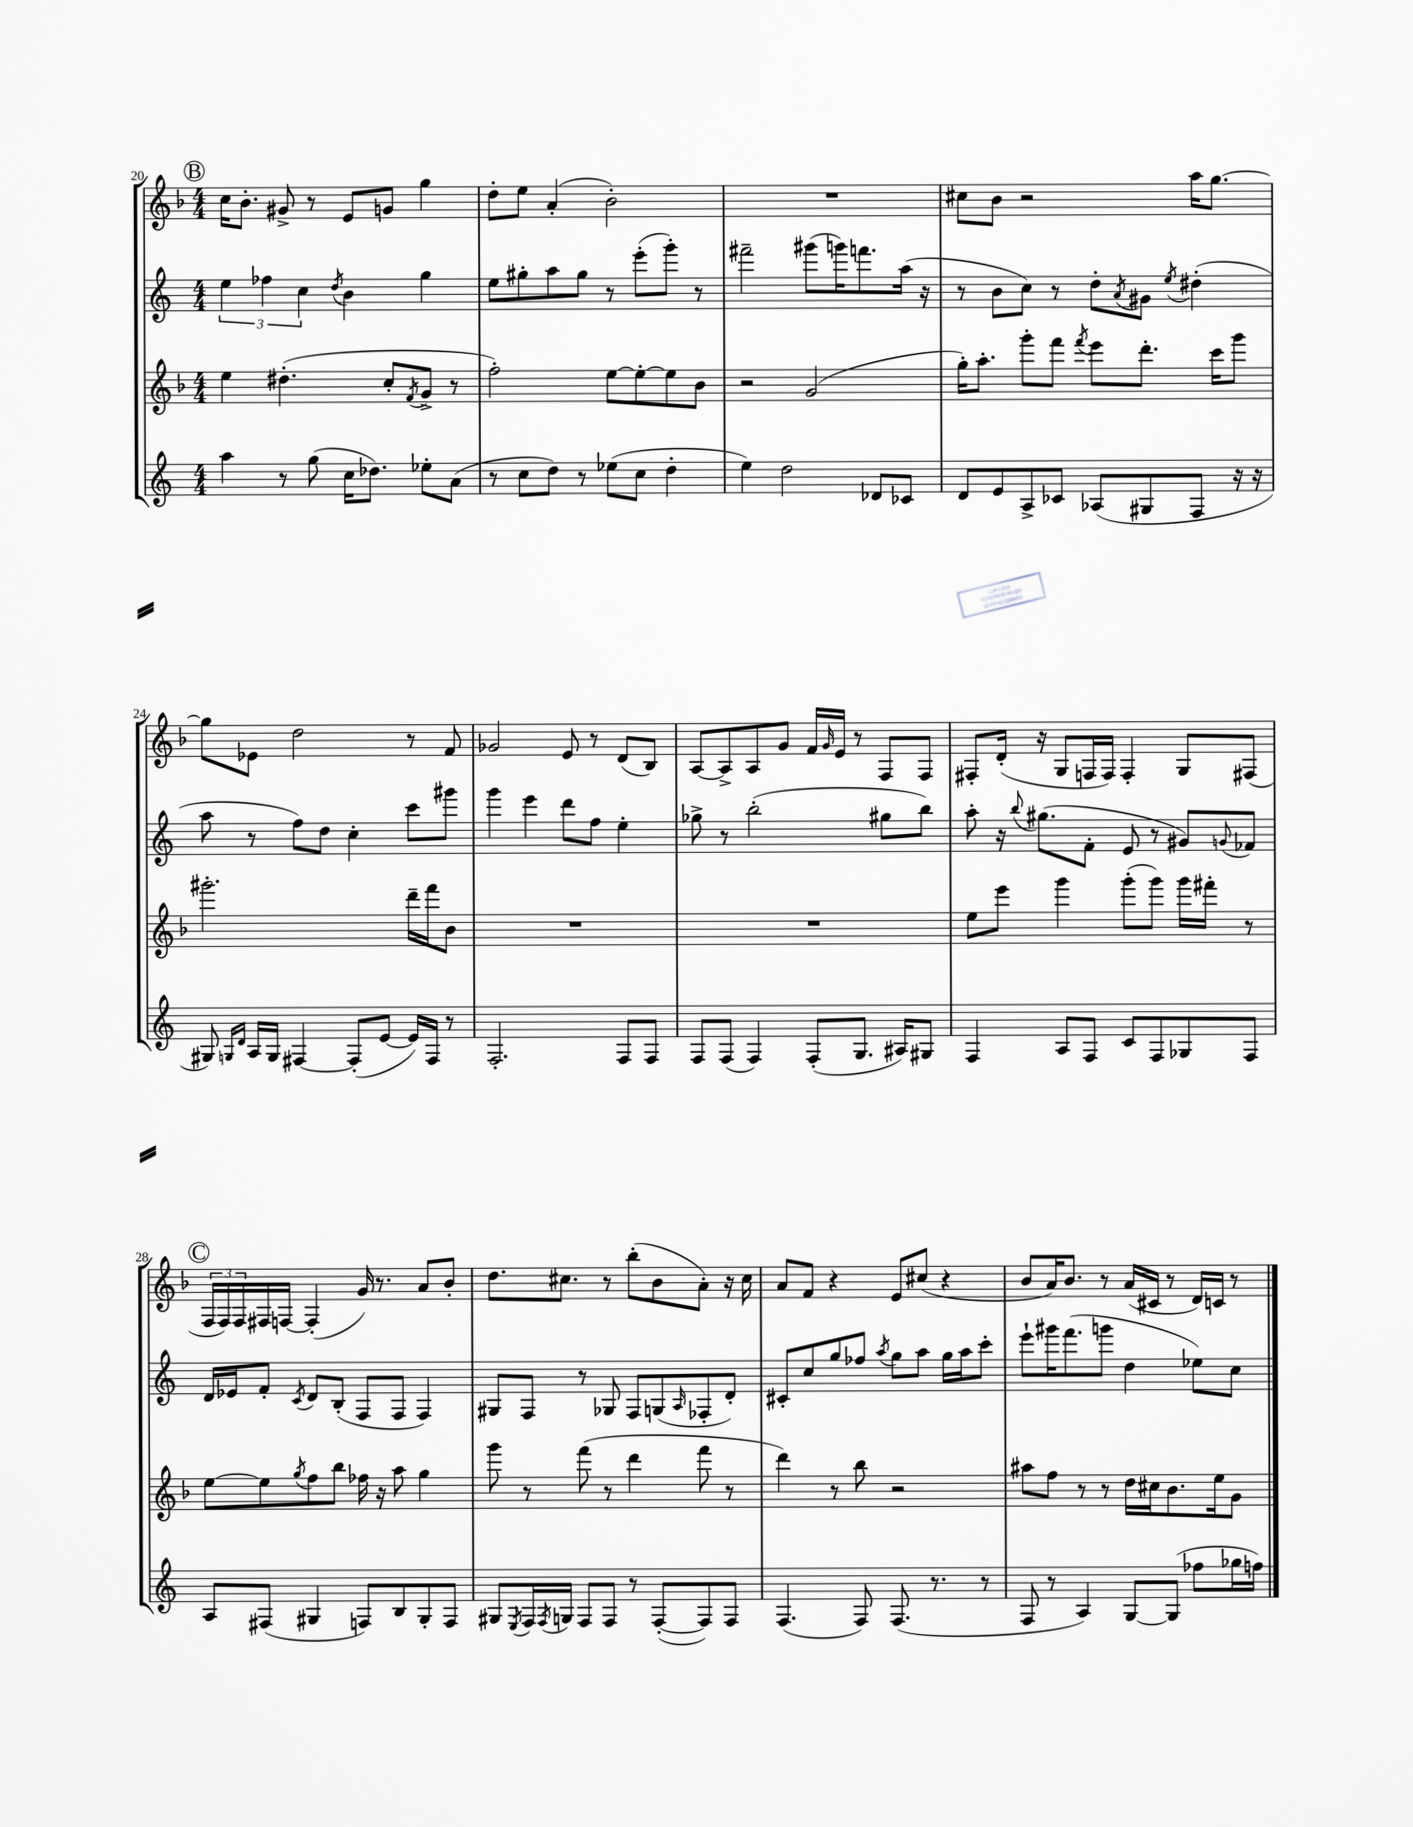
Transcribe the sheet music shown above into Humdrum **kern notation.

**kern	**kern	**kern	**kern
*staff4	*staff3	*staff2	*staff1
*clefG2	*clefG2	*clefG2	*clefG2
*k[]	*k[b-]	*k[]	*k[b-]
*M4/4	*M4/4	*M4/4	*M4/4
4aa	4ee	6ee	16cc
.	.	.	8.b-'
.	.	6ff-	.
8r	(4.dd#'	.	8g#^
.	.	6cc	.
(8gg	.	.	8r
.	.	8qdd	.
16cc	.	4b	8e
8.dd-)	.	.	.
.	8cc'	.	8g
.	8qf	.	.
8ee-'	8g^	4gg	4gg
(8a	8r	.	.
=	=	=	=
8r	2ff')	8ee	8dd'
8cc	.	8gg#'	8ee
8dd)	.	8aa	(4a'
8r	.	8gg#	.
(8ee-	[8ee	8r	2b-')
8cc	8ee'_	(8eee'	.
4dd'	8ee]	8ggg')	.
.	8b-	8r	.
=	=	=	=
4ee)	2r	2fff#~	1r
2dd	.	.	.
.	(2g	(8ggg#	.
.	.	16ggg)	.
.	.	8.fff	.
8d-	.	.	.
8c-	.	(16aa	.
.	.	16r	.
=	=	=	=
8d	16gg')	8r	8cc#
.	8.aa'	.	.
8e	.	8b	8b-
8A^	8ggg'	8cc)	2r
8c-	8fff	8r	.
.	8qfff	.	.
(8A-	8eee	8dd'	.
.	.	8qa	.
8G#	8.ddd'	8g#	.
.	.	8qee	.
8F	.	(4dd#'	16aa
.	16ccc	.	[8.gg
16r	8ggg	.	.
16r	.	.	.
=	=	=	=
8G#)	2.ggg#'	8aa	8gg]
16qqG	.	.	.
16qqd	.	.	.
16A	.	8r	8e-
16G	.	.	.
[4F#	.	8ff)	2dd
.	.	8dd	.
(8F#']	.	4cc'	.
[8e	.	.	.
16e])	16ddd~	8ccc	8r
16F#	16fff	.	.
8r	8b-	8ggg#	8f
=	=	=	=
2.F'	1r	4ggg	2g-
.	.	4eee	.
.	.	8ddd	8e
.	.	8ff	8r
8F	.	4ee'	(8d
8F	.	.	8B-)
=	=	=	=
8F	1r	8gg-^	[8A
(8F	.	8r	8A^]
4F)	.	(2bb'	8A
.	.	.	8g
(8F'	.	.	16f
.	.	.	16qqg
.	.	.	16e
8.G	.	.	8r
.	.	8gg#	8F
16A#)	.	.	.
8G#	.	8bb)	8F
=	=	=	=
4F	8ee	8aa'	8F#'
.	8eee	16r	(16d'
.	.	8qqbb	.
.	.	(8.gg#	16r
8A	4ggg	.	8G
8F	.	8f'	16F
.	.	.	16F)
8c	(8ggg'	8e	4F'
8F	8ggg)	8r	.
8G-	16ggg	8g#)	8G
.	16fff#'	.	.
.	.	8qqg	.
8F	8r	8f-	(8F#
=	=	=	=
8A	[8ee	16d	24F
.	.	.	24F)
.	.	16e-	.
.	.	.	24F
(8F#	8ee]	8f'	16F#
.	.	.	[16F
.	8qgg	8qc	.
4G#	8ff	8d	(4F']
.	8bb-	(8B'	.
8F)	16ff-	8F	16g)
.	16r	.	8.r
8B	8aa	8F	.
8G#'	4gg	4F)	8a
8F	.	.	8b-'
=	=	=	=
8G#	8ggg	8G#	8.dd
8qE	.	.	.
16F	8r	8F	.
8qF	.	.	.
16G	.	.	8.cc#
8F	(8fff	8r	.
8F	8r	8G-	8r
8r	4ddd	8F	(8bb-'
([8F'	.	(8G	8b-
.	.	16qqA	.
8F])	8fff	8F-'	8a')
8F	8r	8d')	16r
.	.	.	16cc#
=	=	=	=
(4.F	4ddd)	8c#'	8a
.	.	8cc	8f
.	8r	8gg	4r
8F)	8bb-	8ff-	.
.	.	8qaa	.
(8.F	2r	8gg	8e
.	.	8aa	(8cc#
8.r	.	.	.
.	.	16gg	4r
.	.	16aa	.
8r	.	8ccc'	.
=	=	=	=
8F	8aa#	8eee`	8b-
8r	8ff	16ggg#	16a)
.	.	(8.fff	8.b-
4A)	8r	.	.
.	8r	8ggg	8r
[8G	16dd	4dd	(16a
.	16cc#	.	16c#
(8G]	8.b-	.	8r
8ff-	.	8ee-)	16d)
.	16ee	.	16c
16gg-	8g	8cc	8r
16ff)	.	.	.
==	==	==	==
*-	*-	*-	*-
